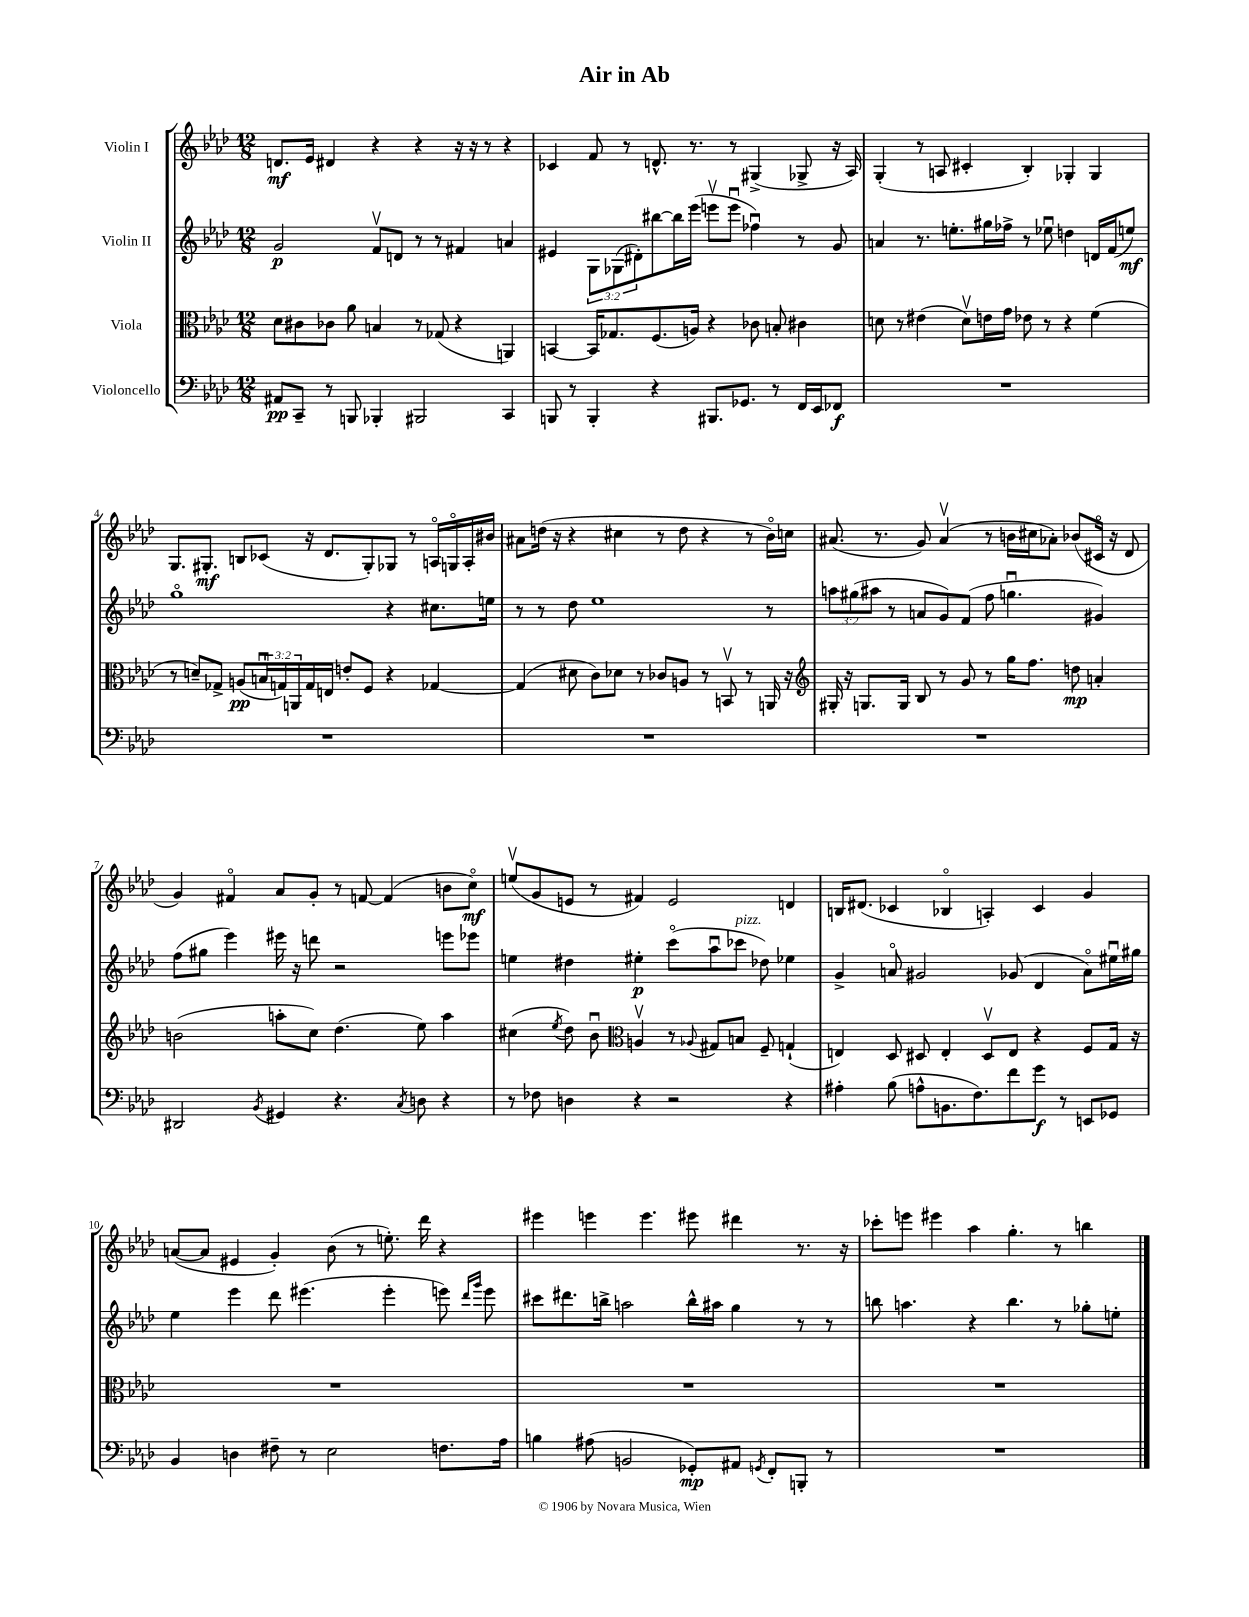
\header { title = "Air in Ab" }
<<
\new StaffGroup <<
\new Staff = "s0" \with { instrumentName = "Violin I" } {
    \clef treble \key aes \major \numericTimeSignature \time 12/8
    d'8.\mf ees'16 dis'4 r4 r4 r16 r16 r8 r4 |
    ces'4 f'8 r8 d'8.-^ r8. r8 gis4->( ges8-> r16 aes16) |
    g4-.( r8 a8 cis'4-. bes4-.) ges4-. ges4 |
    g8. gis8.-.\mf b8 ces'8( r16 des'8. gis8-.) ges8 r8 a16\flageolet g16\flageolet a16-. bis'16 |
    ais'8 d''16( r16 r4 cis''4 r8 d''8 r4 r8 bes'16\flageolet) c''16 |
    ais'8.( r8. g'8) ais'4\upbow( r8 b'16 cis''16 aes'8-.) bes'8( cis'16\flageolet r16 des'8 |
    g'4) fis'4\flageolet aes'8 g'8-. r8 f'8~ f'4( b'8 c''8\flageolet\mf) |
    e''8\upbow( g'8 e'8 r8 fis'4) e'2 d'4 |
    b16 dis'8.( ces'4 bes4\flageolet a4-.) ces'4 g'4 |
    a'8~( a'8 eis'4 g'4-.) bes'8( r8 e''8.-.) des'''16 r4 |
    eis'''4 e'''4 e'''4. eis'''8 dis'''4 r8. r16 |
    ces'''8-. e'''8 eis'''4 aes''4 g''4.-. r8 b''4 \bar "|." |
}
\new Staff = "s1" \with { instrumentName = "Violin II" } {
    \clef treble \key aes \major \numericTimeSignature \time 12/8 \override Staff.TupletNumber.text = #tuplet-number::calc-fraction-text
    g'2\p f'8\upbow d'8 r8 r8 fis'4 a'4 |
    eis'4 \tuplet 3/2 { g8 ges8( dis'8-.) } bis''8~ bis''16 ees'''16( e'''8\upbow e'''8\downbow fes''4\downbow) r8 g'8 |
    a'4 r8. e''8.-. gis''16 fes''16-> r8 ees''8\downbow d''4 d'16 f'16( e''8\mf) |
    g''1\flageolet r4 cis''8. e''16 |
    r8 r8 des''8 ees''1 r8 |
    \tuplet 3/2 { a''8 gis''8( ais''8 } r8 a'8 g'8) f'8( f''8 g''4.\downbow gis'4) |
    f''8( gis''8 ees'''4) eis'''16 r16 d'''8 r2 e'''8 ees'''8 |
    e''4 dis''4 eis''4-.\p c'''8\flageolet( aes''8\downbow ces'''8^\markup { \italic "pizz." } des''8) ees''4 |
    g'4-> a'8\flageolet gis'2 ges'8( des'4 a'8\flageolet) eis''16\downbow gis''16 |
    ees''4 ees'''4 des'''8 eis'''4.( eis'''4-. e'''8) \grace { des'''16 g'''16 } e'''8 |
    cis'''8 dis'''8. b''16-> a''2 b''16-^ ais''16 g''4 r8 r8 |
    b''8 a''4. r4 b''4. r8 ges''8-. e''8-. \bar "|." |
}
\new Staff = "s2" \with { instrumentName = "Viola" } {
    \clef alto \key aes \major \numericTimeSignature \time 12/8 \override Staff.TupletNumber.text = #tuplet-number::calc-fraction-text
    des'8 cis'8 ces'8 aes'8 b4 r8 ges8( r4 a,4) |
    b,4~ b,16 ges8. f8.( a16) r4 ces'8 b8-. cis'4 |
    d'8 r8 eis'4( d'8\upbow) e'16 g'16 ees'8 r8 r4 f'4( |
    r8 d'8--) ges8-> a8\pp( \tuplet 3/2 { b16\downbow g16) a,16 } g16 e16 e'8-. f8 r4 ges4~ |
    ges4( dis'8 c'8) des'8 r8 ces'8 a8 r8 b,8\upbow r8 a,16 r16 |
    \clef treble gis16-. r16 g8. g16 bes8 r8 g'8 r8 g''16 f''8. d''8\mp a'4-. |
    b'2( a''8-. c''8) des''4.( ees''8) a''4 |
    cis''4( \acciaccatura { ees''8 } des''8) bes'8\downbow \clef alto a4\upbow r8 \appoggiatura { aes8 } gis8 b8 f8-- g4-!( |
    e4) des8 dis8 e4-. dis8\upbow e8 r4 f8 g16 r16 |
    R1. |
    R1. |
    R1. \bar "|." |
}
\new Staff = "s3" \with { instrumentName = "Violoncello" } {
    \clef bass \key aes \major \numericTimeSignature \time 12/8
    ais,8\pp c,8-- r8 b,,8 bes,,4-. bis,,2 c,4 |
    b,,8 r8 b,,4-. r4 bis,,8. ges,8. r8 f,16 ees,16 fes,8\f |
    R1. |
    R1. |
    R1. |
    R1. |
    dis,2 \acciaccatura { bes,8 } gis,4 r4. \acciaccatura { c8 } d8 r4 |
    r8 fes8 d4 r4 r2 r4 |
    ais4-. bes8( a8-^ b,8. f8.) f'8 g'8\f r8 e,8 ges,8 |
    bes,4 d4 fis8-- r8 ees2 f8. aes16 |
    b4 ais8( b,2 ges,8-.\mp) ais,8 \acciaccatura { g,8 } f,8-. b,,8-. r8 |
    R1. \bar "|." |
}
>>
>>
